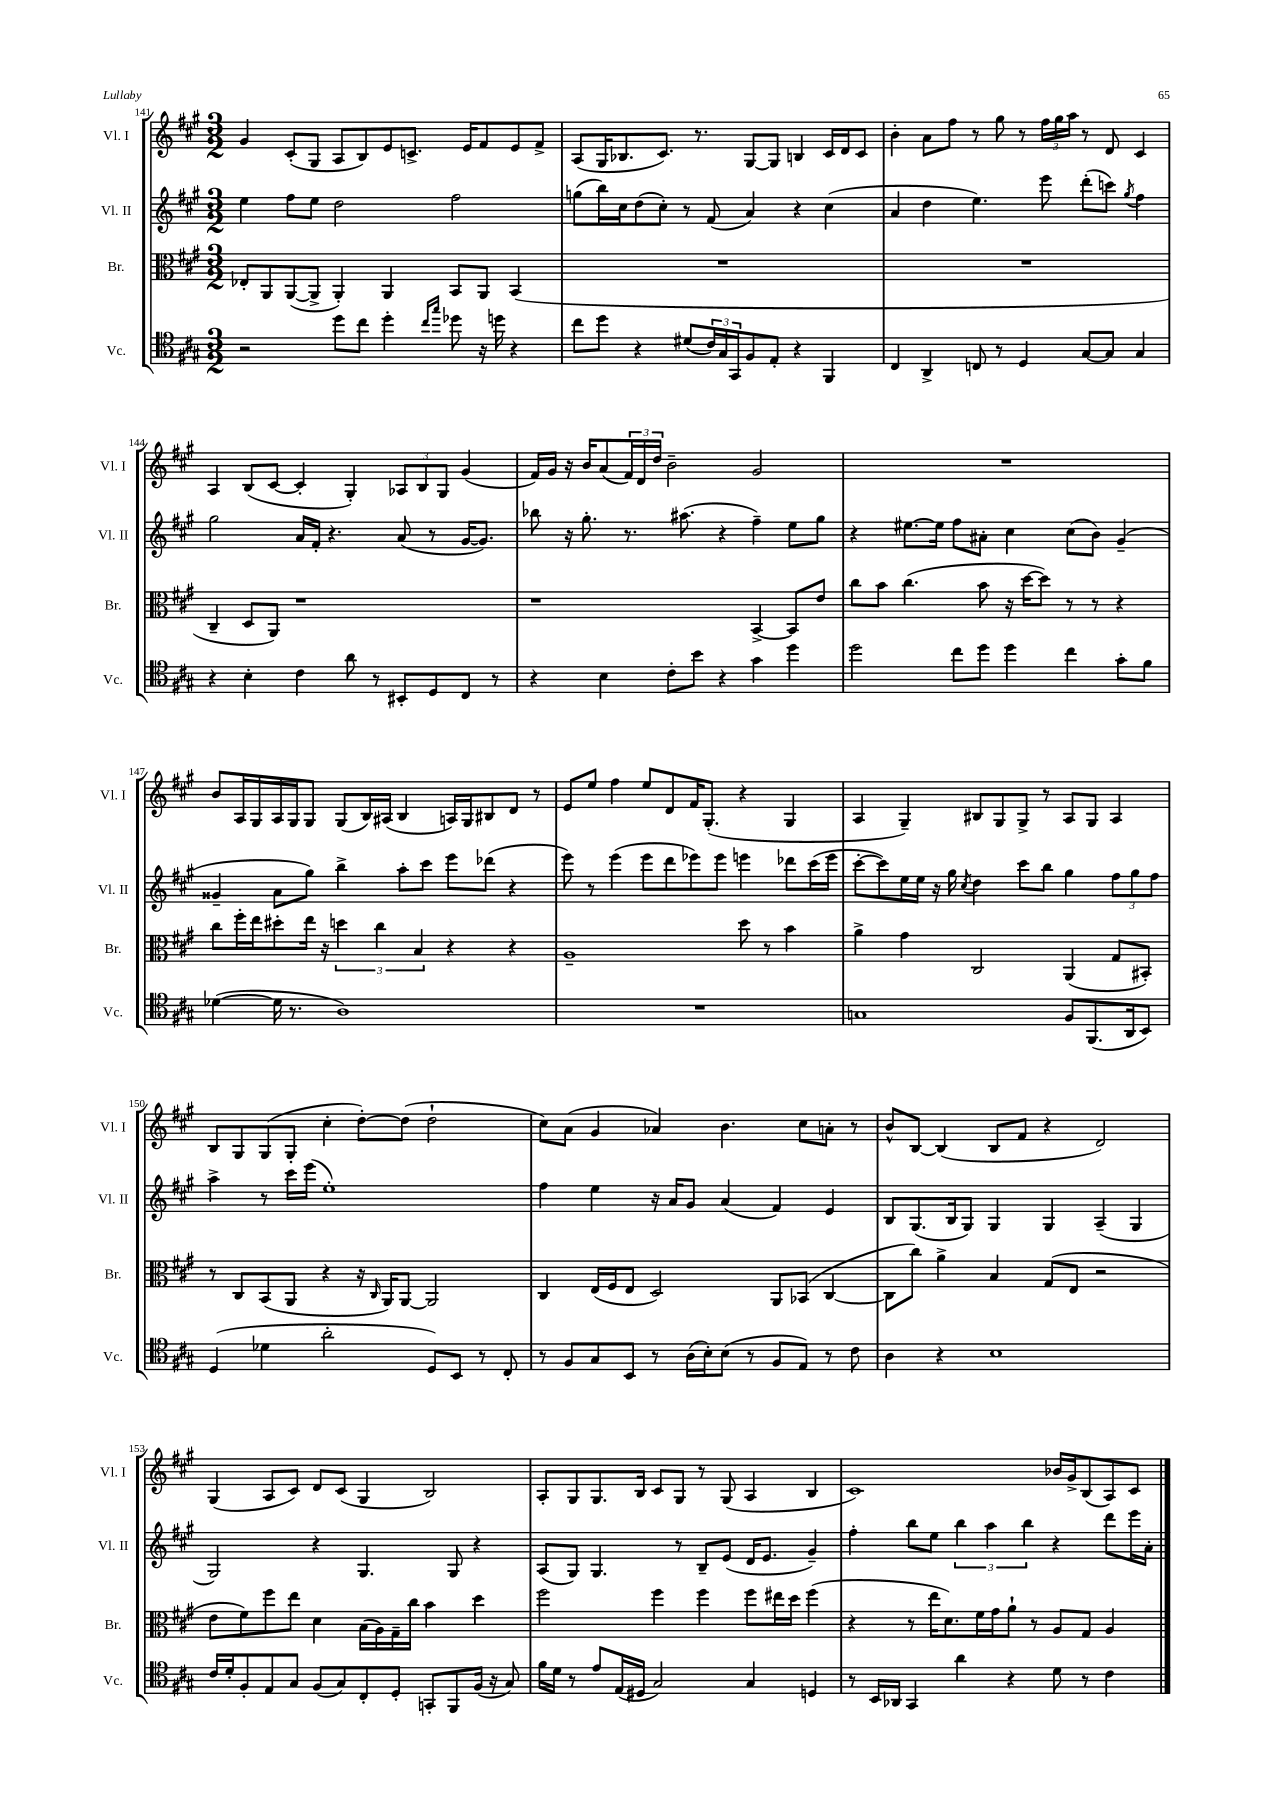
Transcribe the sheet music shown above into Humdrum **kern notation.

**kern	**kern	**kern	**kern
*staff4	*staff3	*staff2	*staff1
*clefC4	*clefC3	*clefG2	*clefG2
*k[f#c#g#]	*k[f#c#g#]	*k[f#c#g#]	*k[f#c#g#]
*M3/2	*M3/2	*M3/2	*M3/2
2r	8E-'	4ee	4g#
.	8AA	.	.
.	([8AA	8ff#	(8c#'
.	8AA^]	8ee	8G#
8dd	4AA')	2dd	8A
8cc#	.	.	8B)
4dd'	4AA	.	8e
.	.	.	8.c^
16qqcc#	.	.	.
16qqgg#	.	.	.
8dd-	8BB	2ff#	.
.	.	.	16e
16r	8AA	.	8f#
16dd	.	.	.
4r	(4BB	.	8e
.	.	.	8f#^
=	=	=	=
8cc#	1.r	(8gg	(8A
8dd	.	16bb)	16G#
.	.	16cc#	8.B-
4r	.	(8dd	.
.	.	8cc#')	8.c#)
(8d#	.	8r	.
.	.	.	8.r
24c#)	.	(8f#	.
24G#	.	.	.
24GG#	.	.	.
8F#	.	4a)	[8G#
8E'	.	.	8G#]
4r	.	4r	4B
4FF#	.	(4cc#	16c#
.	.	.	16d
.	.	.	8c#
=	=	=	=
4C#	1.r	4a	4b'
4AA^	.	4dd	8a
.	.	.	8ff#
8C	.	4.ee)	8r
8r	.	.	8gg#
4D	.	.	8r
.	.	8eee	24ff#
.	.	.	24gg#
.	.	.	24aa
[8G#	.	(8ddd'	8r
8G#]	.	8ccc)	8d
.	.	8qgg#	.
4G#	.	4ff#	4c#
=	=	=	=
4r	4C#~	2gg#	4A
4B'	8D	.	(8B
.	8AA)	.	[8c#
4c#	1r	16a	4c#']
.	.	16f#'	.
.	.	4.r	.
8a	.	.	4G#')
8r	.	.	.
8BB#'	.	(8a	12A-
.	.	.	12B
8D	.	8r	.
.	.	.	12G#
8C#	.	[16g#	(4g#
.	.	8.g#])	.
8r	.	.	.
=	=	=	=
4r	1r	8bb-	16f#)
.	.	.	16g#
.	.	16r	16r
.	.	8.gg#'	16b
4B	.	.	(8a
.	.	8.r	24f#)
.	.	.	24d
.	.	.	24dd
8c#'	.	.	2b~
.	.	(8.aa#	.
8b	.	.	.
4r	.	4r	.
4g#	[4BB^	4ff#~)	2g#
4dd	8BB]	8ee	.
.	8e	8gg#	.
=	=	=	=
2dd	8cc#	4r	1.r
.	8b	.	.
.	(4.cc#	[8.ee#	.
.	.	16ee#]	.
8cc#	.	8ff#	.
8dd	8b	8a#'	.
4dd	16r	4cc#	.
.	[16dd	.	.
.	8dd])	.	.
4cc#	8r	(8cc#	.
.	8r	8b)	.
8g#'	4r	(4g#~	.
8f#	.	.	.
=	=	=	=
([4d-	8cc#	4g##~	8b
.	16ff#'	.	16A
.	16ee	.	16G#
16d-]	8dd#'	8a	16A
8.r	.	.	16G#
.	16ee	8gg#)	8G#
.	16r	.	.
1A)	6dd	4bb^	(8G#
.	.	.	16B)
.	6cc#	.	.
.	.	.	(16A#
.	.	8aa'	4B
.	6B	.	.
.	.	8ccc#	.
.	4r	8eee	16A)
.	.	.	16G#
.	.	(8ddd-	8B#
.	4r	4r	8d
.	.	.	8r
=	=	=	=
1.r	1A~	8eee)	8e
.	.	8r	8ee
.	.	(4eee	4ff#
.	.	8eee	8ee
.	.	8ddd	8d
.	.	8eee-)	16f#
.	.	.	(8.G#'
.	.	8eee-	.
.	8dd	4eee	4r
.	8r	.	.
.	4b	8ddd-	4G#
.	.	(16ccc#	.
.	.	16eee	.
=	=	=	=
1G	4a^	[8ccc#'	4A
.	.	8ccc#])	.
.	4g#	16ee	4G#~)
.	.	16ee	.
.	.	16r	.
.	.	16gg#	.
.	.	8qcc#	.
.	2C#	4dd	8B#
.	.	.	8G#
.	.	8ccc#	8G#^
.	.	8bb	8r
8F#	(4AA	4gg#	8A
(8.FF#	.	.	8G#
.	8G#	12ff#	4A
16AA	.	.	.
.	.	12gg#	.
8BB)	8BB#')	.	.
.	.	12ff#	.
=	=	=	=
(4D	8r	4aa^	8B
.	8C#	.	8G#
4d-	(8BB	8r	(8G#
.	8AA	16ccc#	8G#'
.	.	(16eee	.
2a'	4r	1ee')	4cc#'
.	16r	.	[8dd')
.	16qqC#	.	.
.	16AA)	.	.
.	[8AA	.	(8dd]
8D)	2AA]	.	2dd`
8BB	.	.	.
8r	.	.	.
8C#'	.	.	.
=	=	=	=
8r	4C#	4ff#	8cc#)
8F#	.	.	(8a
8G#	(16E	4ee	4g#
.	16F#	.	.
8BB	8E	.	.
8r	2D)	16r	4a-)
.	.	16a	.
(16A	.	8g#	.
16B')	.	.	.
(8B	.	(4a	4.b
8r	.	.	.
8F#	8AA	4f#)	.
8E)	(8BB-	.	8cc#
8r	[4C#	4e	8a'
8c#	.	.	8r
=	=	=	=
4A	8C#]	8B	8b^^
.	8cc#)	(8.G#	[8B
4r	4a^	.	(4B]
.	.	16B	.
.	.	8G#)	.
1B	4B	4G#	8B
.	.	.	8f#
.	(8G#	4G#	4r
.	8E	.	.
.	2r	(4A~	2d)
.	.	4G#	.
=	=	=	=
16c#	8e	2G#)	(4G#
16d'	.	.	.
8F#'	8f#)	.	.
8E	8ff#	.	8A
8G#	8ee	.	8c#)
(8F#	4d	4r	8d
8G#)	.	.	(8c#
8C#'	(16B	4.G#	4G#
.	16A)	.	.
8D'	16G#~	.	.
.	16cc#	.	.
8GG'	4b	.	2B)
8FF#	.	8G#	.
(16F#	4dd	4r	.
16r	.	.	.
8G#)	.	.	.
=	=	=	=
16f#	2ff#	(8A	8A'
16d	.	.	.
8r	.	8G#)	8G#
8e	.	4.G#	8.G#
(16E	.	.	.
16D#	.	.	16B
2G#)	4ff#	.	8c#
.	.	8r	8G#
.	4ff#	8B~	8r
.	.	(8e	(8G#
4G#	8ff#	16d	4A
.	.	8.e	.
.	16ee#	.	.
.	16dd	.	.
4D	(4ff#	4g#~)	4B
=	=	=	=
8r	4r	4ff#'	1c#)
16BB	.	.	.
16AA-	.	.	.
4GG#	8r	8bb	.
.	16ee	8ee	.
.	8.d)	.	.
4a	.	6bb	.
.	16f#	.	.
.	.	6aa	.
.	16g#	.	.
4r	8a`	.	.
.	.	6bb	.
.	8r	.	.
8d	8A	4r	16b-
.	.	.	16g#^
8r	8G#	.	(8B
4c#	4A	8ddd	8A)
.	.	16eee	8c#
.	.	16a'	.
==	==	==	==
*-	*-	*-	*-
